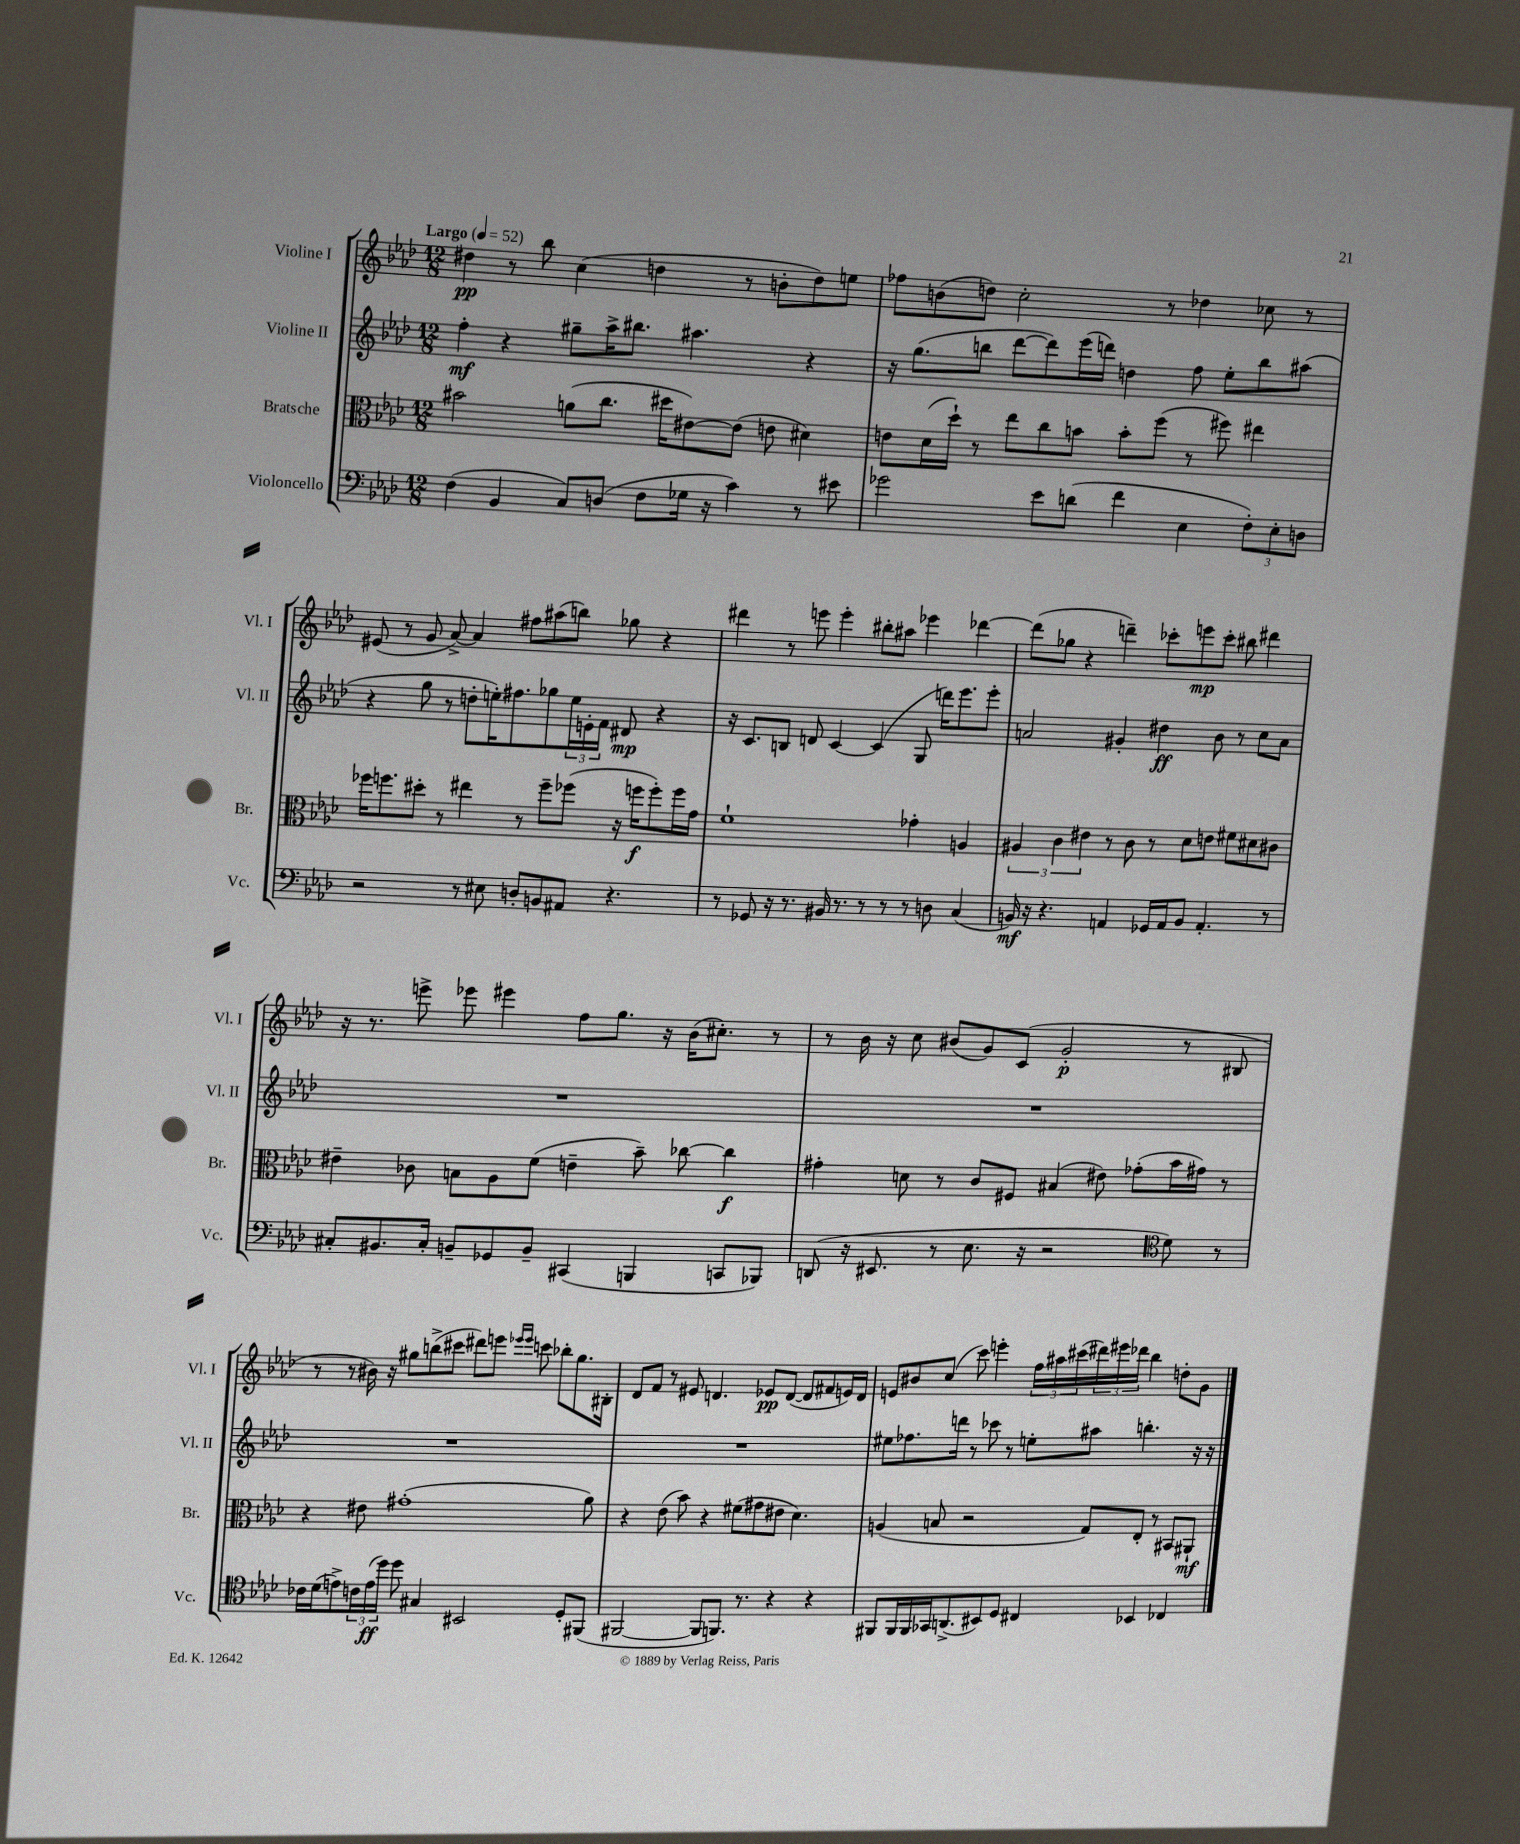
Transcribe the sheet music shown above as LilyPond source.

<<
\new StaffGroup <<
\new Staff = "s0" \with { instrumentName = "Violine I" shortInstrumentName = "Vl. I" } {
    \clef treble \key aes \major \numericTimeSignature \time 12/8 \tempo "Largo" 4 = 52
    dis''4\pp r8 bes''8 c''4( d''4 r8 b'8-. d''8) e''8 |
    fes''8 b'8( d''8) c''2-. r8 des''4 ces''8 r8 |
    eis'8( r8 g'8 aes'8~->) aes'4 fis''8 ais''8( b''8) ges''8 r4 |
    dis'''4 r8 e'''8 e'''4-. bis''8-. ais''8 ees'''4 des'''4~ |
    des'''8( ges''8 r4 d'''4--) ces'''8-. e'''8\mp ces'''8-. bis''8 dis'''4 |
    r16 r8. e'''8-> ees'''8 eis'''4 f''8 g''8. r16 bes'16( cis''8.-.) r8 |
    r8 bes'16 r16 c''8 bis'8( g'8) c'8( g'2-.\p r8 bis8 |
    r8 r8 bis'16) r16 gis''8 b''8->( cis'''8 dis'''8) e'''8 \grace { ees'''16 ees'''16 } c'''8 bes''8-. gis''8. bis16-. |
    des'8 f'8 r8 eis'8 d'4. ees'8\pp d'8~( d'8 fis'8 e'16) d'16 |
    e'8 bis'8 c''8( c'''8) e'''4-. \tuplet 3/2 { f''16 ais''16 cis'''16( } \tuplet 3/2 { dis'''16) eis'''16 des'''16 } bes''4 d''8-. g'8 \bar "|." |
}
\new Staff = "s1" \with { instrumentName = "Violine II" shortInstrumentName = "Vl. II" } {
    \clef treble \key aes \major \numericTimeSignature \time 12/8
    f''4-.\mf r4 gis''8-- aes''16-> bis''8. ais''4. r4 |
    r16 g''8.( b''8 des'''8~ des'''8) ees'''16( d'''16) d''4 f''8 ees''8-. b''8 ais''8( |
    r4 g''8 r8 d''8-. e''16-.) fis''8. ges''8 \tuplet 3/2 { e''16 e'16-. f'16 } dis'8\mp r4 |
    r16 c'8. b8 d'8 c'4~ c'4( g8 d'''16) ees'''8. ees'''8-. |
    a'2 gis'4-. dis''4\ff bes'8 r8 c''8 a'8 |
    R1. |
    R1. |
    R1. |
    R1. |
    eis''8 fes''8. d'''16 r8 ces'''8 r8 e''8-. ais''8 b''4.-. r16 r16 \bar "|." |
}
\new Staff = "s2" \with { instrumentName = "Bratsche" shortInstrumentName = "Br." } {
    \clef alto \key aes \major \numericTimeSignature \time 12/8
    bis'2 a'8( c''8. dis''16 eis'8~) eis'8( e'8 dis'4) |
    e'8 des'16( des''16-!) r8 ees''8 c''8 b'8 b'8-. f''8( r8 fis''8) eis''4 |
    fes''16 f''8. dis''8-. r8 eis''4 r8 f''8-- fes''8( r16 f''16\f f''8-.) f''16 g'16 |
    f'1-! ges'4-. a4 |
    \tuplet 3/2 { ais4 c'4 eis'4 } r8 c'8 r8 des'8 e'8 fis'8 dis'8 cis'8 |
    eis'4-- ces'8 b8 aes8 f'8( e'4-- bes'8--) ces''8~ ces''4\f |
    gis'4-. d'8 r8 c'8 fis8 bis4( eis'8) ges'8-.( bes'16 gis'16) r8 |
    r4 eis'8 gis'1-.( aes'8) |
    r4 ees'8( bes'8) r4 fis'8( gis'8 eis'8 des'4.) |
    a4( b8 r2 g8) ees8-. r8 bis,8 ais,8-!\mf \bar "|." |
}
\new Staff = "s3" \with { instrumentName = "Violoncello" shortInstrumentName = "Vc." } {
    \clef bass \key aes \major \numericTimeSignature \time 12/8
    f4( bes,4 c8) d8( f8 ges16 r16 c'4) r8 eis'8 |
    ges'2 ees'8 d'8( f'4 ees4 \tuplet 3/2 { f8-.) ees8-. d8 } |
    r2 r8 eis8 d8-. b,8 ais,8 r4. |
    r8 ges,8 r16 r8. bis,16 r8. r8 r8 r8 d8 c4( |
    b,16\mf) r16 r4. a,4 ges,16 a,16 b,8 a,4.-. r8 |
    cis8-. bis,8. cis16-. b,8-- ges,8 b,8-- cis,4( b,,4 c,8 bes,,8) |
    d,8( r16 eis,8. r8 ees8. r16 r2 \clef tenor des'8) r8 |
    ces'16 des'16( e'8->) \tuplet 3/2 { c'16 e'16\ff( des''16) } des''8 gis4 bis,2 des8-. fis,8( |
    fis,2~ fis,8 f,8.) r8. r4 r4 |
    fis,8 fis,16 fis,16 ges,16 a,8.->( bis,8) des8 cis4 bes,4 ces4 \bar "|." |
}
>>
>>
\layout { \context { \Score \remove "Bar_number_engraver" } }
